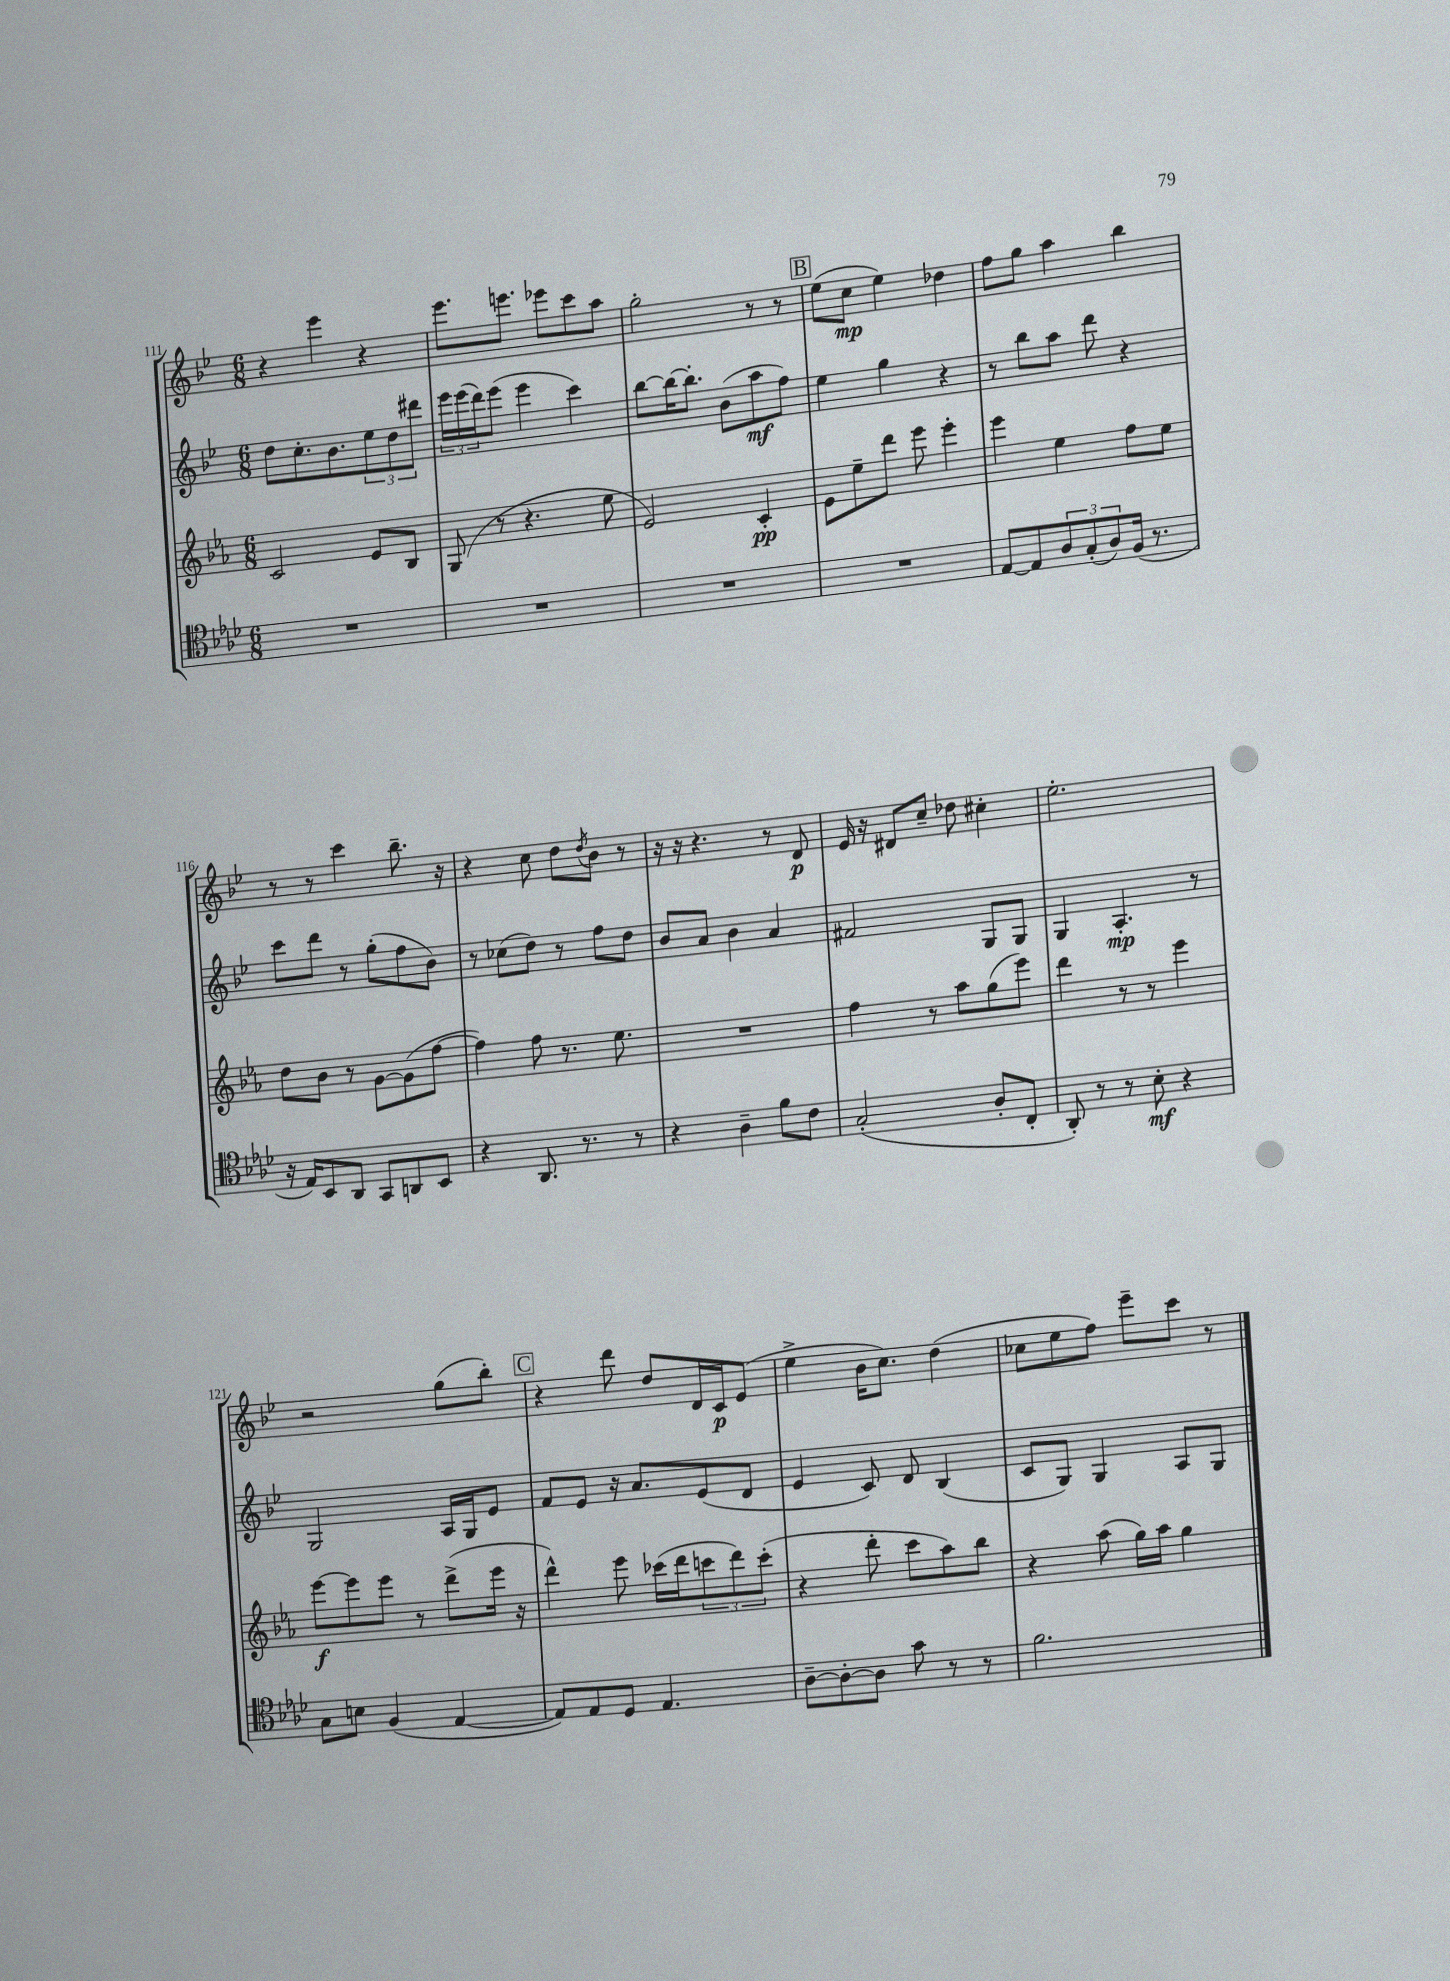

**kern	**kern	**kern	**kern
*staff4	*staff3	*staff2	*staff1
*clefC4	*clefG2	*clefG2	*clefG2
*k[b-e-a-d-]	*k[b-e-a-]	*k[b-e-]	*k[b-e-]
*M6/8	*M6/8	*M6/8	*M6/8
2.r	2c	8dd	4r
.	.	8.cc'	.
.	.	.	4eee-
.	.	8.b-	.
.	8e-	12ee-	4r
.	.	12dd	.
.	8B-	.	.
.	.	12ddd#	.
=	=	=	=
2.r	(8G	24eee-	8.eee-
.	.	(24eee-	.
.	.	24ddd)	.
.	8r	(8eee-	.
.	.	.	8.eee
.	4.r	4eee-	.
.	.	.	8eee-
.	.	4ccc)	8ccc
.	8ee-	.	8aa
=	=	=	=
2.r	2e-)	[8bb-	2gg'
.	.	16bb-_	.
.	.	8.bb-']	.
.	.	(8b-	.
.	4c'	8aa	8r
.	.	8ff)	8r
=	=	=	=
2.r	8e-	4ee-	(8ee-
.	8ee-~	.	8cc
.	8ddd	4gg	4ee-)
.	8eee-	.	.
.	4eee-'	4r	4dd-
=	=	=	=
[8E-	4eee-	8r	8ff
8E-]	.	8bb-	8gg
12A-	4ee-	8aa	4aa
(12G'	.	.	.
.	.	8ddd	.
12A-)	.	.	.
(16F	8ff	4r	4bb-
8.r	.	.	.
.	8ee-	.	.
=	=	=	=
16r	8dd	8ccc	8r
16E-)	.	.	.
8BB-	8b-	8ddd	8r
8AA-	8r	8r	4ccc
8GG	[8g	(8gg'	.
8AA	(8g]	8ff	8.bb-~
8BB-	[8ff	8b-)	.
.	.	.	16r
=	=	=	=
4r	4ff])	8r	4r
.	.	(8cc-	.
8.AA-	8ff	8dd)	8cc
.	8.r	8r	8dd
8.r	.	.	.
.	.	.	8qdd
.	.	8ff	8b-
.	8.ee-	.	.
8r	.	8dd	8r
=	=	=	=
4r	2.r	8b-	16r
.	.	.	16r
.	.	8a	4.r
4A-~	.	4b-	.
8f	.	4a	8r
8c	.	.	8d
=	=	=	=
(2G'	4ff	2f#	16e-
.	.	.	16r
.	.	.	8d#
.	8r	.	8cc~
.	8aa-	.	8dd-
8A-'	(8gg	8G	4cc#'
8C'	8eee-)	8G	.
=	=	=	=
8AA-')	4ddd	4G	2.ee-'
8r	.	.	.
8r	8r	4.A'	.
8B-'	8r	.	.
4r	4eee-	.	.
.	.	8r	.
=	=	=	=
8G	[8eee-	2G	2r
8B	8eee-]	.	.
(4F	8eee-	.	.
.	8r	.	.
[4E-	(8ddd^	16A	(8gg
.	.	16G	.
.	16eee-	8e-	8bb-')
.	16r	.	.
=	=	=	=
8E-])	4ddd^^)	8f	4r
8E-	.	8e-	.
8D-	8eee-	16r	8ddd
.	.	8.a	.
4.E-	(16ccc-	.	8dd
.	16ddd	.	.
.	12ccc	(8e-	16d
.	.	.	16c
.	12ddd)	.	.
.	.	8d	(8e-
.	(12ccc'	.	.
=	=	=	=
[8A-~	4r	4e-	4ee-^
8A-'_	.	.	.
8A-]	8ddd'	8c)	16b-
.	.	.	8.cc)
8g	8ccc	8d	.
8r	8aa-)	(4B-	(4dd
8r	8bb-	.	.
=	=	=	=
2.f	4r	8c	8cc-
.	.	8G)	8ee-
.	(8aa-	4G	8ff)
.	16gg)	.	8eee-~
.	16aa-	.	.
.	4gg	8A	8ccc
.	.	8G	8r
==	==	==	==
*-	*-	*-	*-
